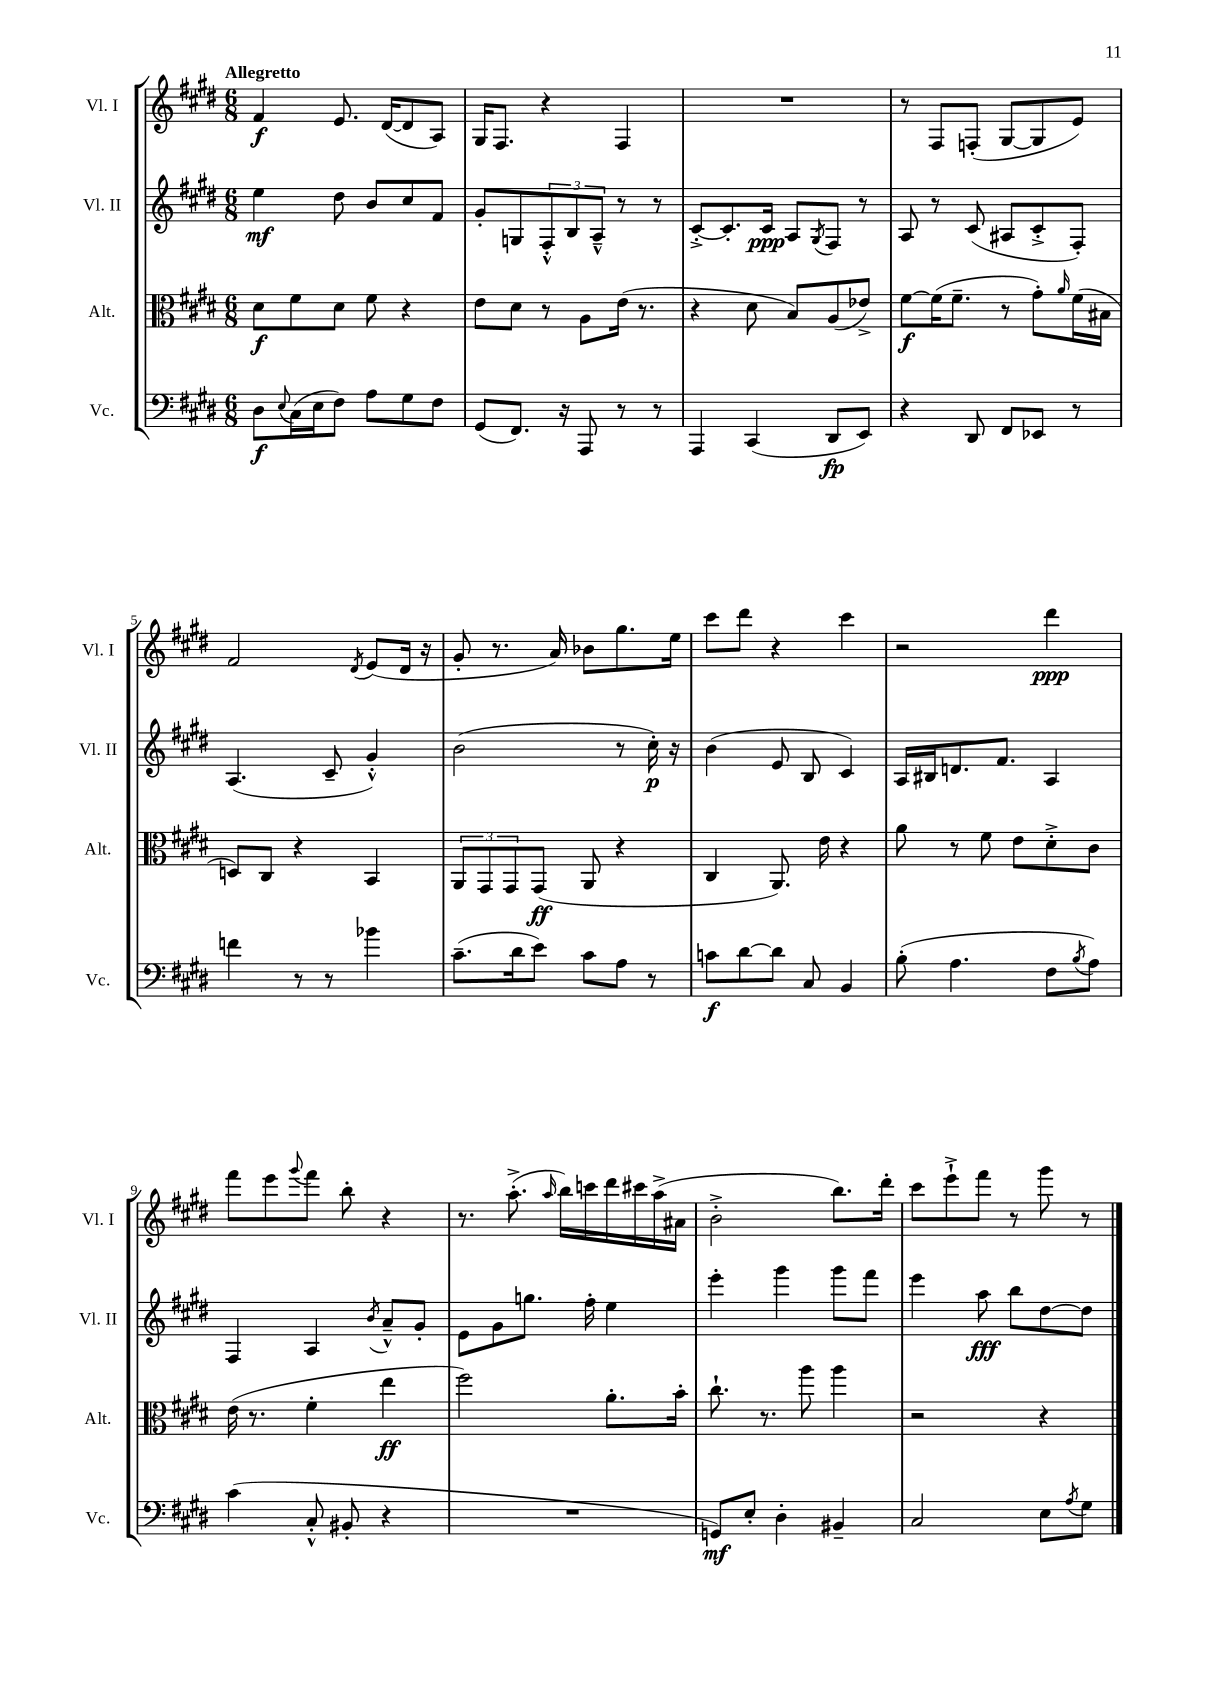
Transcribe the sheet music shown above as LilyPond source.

<<
\new StaffGroup <<
\new Staff = "s0" \with { instrumentName = "Vl. I" shortInstrumentName = "Vl. I" } {
    \clef treble \key e \major \numericTimeSignature \time 6/8 \tempo "Allegretto"
    fis'4\f e'8. dis'16~( dis'8 a8) |
    gis16 fis8. r4 fis4 |
    R2. |
    r8 fis8 f8-.( gis8~ gis8 e'8) |
    fis'2 \acciaccatura { dis'8 } e'8( dis'16 r16 |
    gis'8-. r8. a'16) bes'8 gis''8. e''16 |
    cis'''8 dis'''8 r4 cis'''4 |
    r2 dis'''4\ppp |
    fis'''8 e'''8 \appoggiatura { gis'''8 } fis'''8 b''8-. r4 |
    r8. a''8.-.->( \grace { a''16 } b''16) c'''16 dis'''16 cis'''16 a''16->( ais'16 |
    b'2-.-> b''8.) dis'''16-. |
    cis'''8 e'''8-!-> fis'''8 r8 gis'''8 r8 \bar "|." |
}
\new Staff = "s1" \with { instrumentName = "Vl. II" shortInstrumentName = "Vl. II" } {
    \clef treble \key e \major \numericTimeSignature \time 6/8
    e''4\mf dis''8 b'8 cis''8 fis'8 |
    gis'8-. g8 \tuplet 3/2 { fis8-.-^ b8 a8---^ } r8 r8 |
    cis'8~-.-> cis'8.-. cis'16\ppp a8 \acciaccatura { gis8 } fis8 r8 |
    a8 r8 cis'8( ais8 cis'8-.-> fis8-.) |
    a4.( cis'8-- gis'4-.-^) |
    b'2( r8 cis''16-.\p) r16 |
    b'4( e'8 b8 cis'4) |
    a16 bis16 d'8. fis'8. a4 |
    fis4 a4 \acciaccatura { b'8 } a'8---^ gis'8-. |
    e'8 gis'8 g''8. fis''16-. e''4 |
    e'''4-. gis'''4 gis'''8 fis'''8 |
    e'''4 a''8\fff b''8 dis''8~ dis''8 \bar "|." |
}
\new Staff = "s2" \with { instrumentName = "Alt." shortInstrumentName = "Alt." } {
    \clef alto \key e \major \numericTimeSignature \time 6/8
    dis'8\f fis'8 dis'8 fis'8 r4 |
    e'8 dis'8 r8 a8 e'16( r8. |
    r4 dis'8 b8) a8( ees'8->) |
    fis'8~\f fis'16( fis'8.-- r8 gis'8-.) \grace { a'16 } fis'16( bis16 |
    d8) cis8 r4 b,4 |
    \tuplet 3/2 { a,8 gis,8 gis,8 } gis,8\ff( a,8 r4 |
    cis4 a,8.) e'16 r4 |
    a'8 r8 fis'8 e'8 dis'8-.-> cis'8 |
    e'16( r8. fis'4-. e''4\ff |
    fis''2) a'8.-. b'16-. |
    cis''8.-! r8. a''8 a''4 |
    r2 r4 \bar "|." |
}
\new Staff = "s3" \with { instrumentName = "Vc." shortInstrumentName = "Vc." } {
    \clef bass \key e \major \numericTimeSignature \time 6/8
    dis8\f \appoggiatura { e8 } cis16( e16 fis8) a8 gis8 fis8 |
    gis,8( fis,8.) r16 a,,8 r8 r8 |
    a,,4 cis,4( dis,8\fp e,8) |
    r4 dis,8 fis,8 ees,8 r8 |
    f'4 r8 r8 bes'4 |
    cis'8.--( dis'16 e'8) cis'8 a8 r8 |
    c'8\f dis'8~ dis'8 cis8 b,4 |
    b8-.( a4. fis8 \acciaccatura { b8 } a8) |
    cis'4( cis8-.-^ bis,8-. r4 |
    R2. |
    g,8\mf) e8-. dis4-. bis,4-- |
    cis2 e8 \acciaccatura { a8 } gis8 \bar "|." |
}
>>
>>
